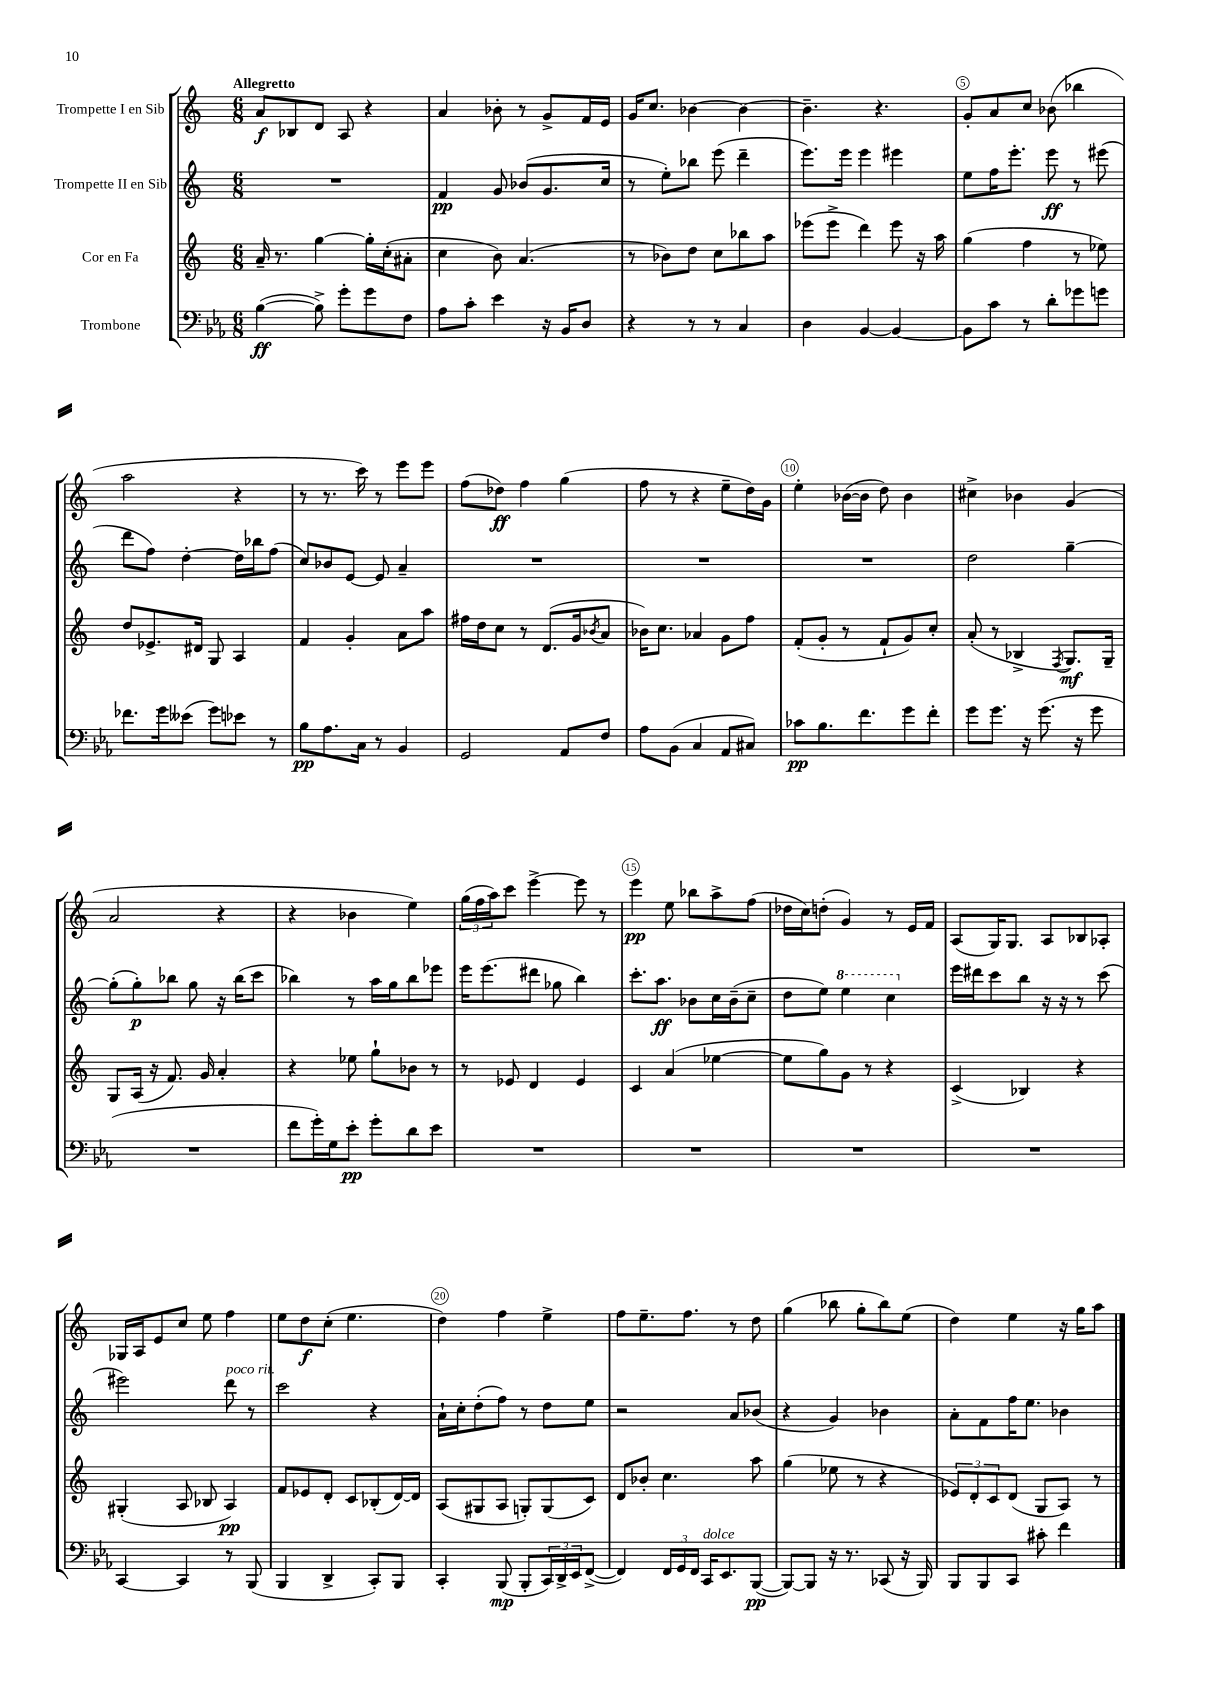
<<
\new StaffGroup <<
\new Staff = "s0" \with { instrumentName = "Trompette I en Sib" } {
    \clef treble \key c \major \numericTimeSignature \time 6/8 \tempo "Allegretto"
    a'8\f bes8 d'8 a8 r4 |
    a'4 bes'8-. r8 g'8-> f'16 e'16 |
    g'16 c''8. bes'4~ bes'4~ |
    bes'4.-- r4. |
    g'8-. a'8 c''8 bes'8( bes''4 |
    a''2 r4 |
    r8 r8. c'''16) r8 e'''8 e'''8 |
    f''8( des''8\ff) f''4 g''4( |
    f''8 r8 r4 e''8-- d''16) g'16 |
    e''4-. bes'16~( bes'16 d''8) bes'4 |
    cis''4-> bes'4 g'4( |
    a'2 r4 |
    r4 bes'4 e''4) |
    \tuplet 3/2 { g''16( f''16 a''16) } c'''8 e'''4~-> e'''8 r8 |
    e'''4\pp e''8 bes''8 a''8-> f''8( |
    des''16 c''16) d''8-.( g'4) r8 e'16 f'16 |
    a8( g16) g8. a8 bes8 aes8-. |
    ges16 a16 e'8 c''8 e''8 f''4 |
    e''8 d''8\f c''8-.( e''4. |
    d''4) f''4 e''4-> |
    f''8 e''8.-- f''8. r8 d''8 |
    g''4( bes''8 g''8-. bes''8) e''8( |
    d''4) e''4 r16 g''16 a''8 \bar "|." |
}
\new Staff = "s1" \with { instrumentName = "Trompette II en Sib" } {
    \clef treble \key c \major \numericTimeSignature \time 6/8
    R2. |
    f'4\pp g'8 bes'8( g'8. c''16 |
    r8 e''8-.) bes''8 e'''8( d'''4-- |
    e'''8.) e'''16 e'''4 eis'''4 |
    e''8 f''16 e'''8.-. e'''8\ff r8 eis'''8( |
    d'''8 f''8) d''4~-. d''16 bes''16 f''8( |
    c''8) bes'8 e'8~ e'8 a'4-- |
    R2. |
    R2. |
    R2. |
    d''2 g''4~-- |
    g''8-.( g''8-.\p) bes''8 g''8 r16 bes''16( c'''8 |
    bes''4) r8 a''16 g''16 bes''8 ees'''8 |
    e'''16 e'''8.( dis'''8 ges''8 b''4) |
    c'''8.-. a''8.\ff bes'8 c''16 bes'16--( c''8-- |
    d''8 e''8) \ottava #1 e'''4 c'''4 \ottava #0 |
    e'''16 dis'''16 c'''8 b''8 r16 r16 r8 c'''8( |
    eis'''2) d'''8^\markup { \italic "poco rit." } r8 |
    c'''2 r4 |
    a'16-! c''16-. d''8-.( f''8) r8 d''8 e''8 |
    r2 a'8 bes'8( |
    r4 g'4) bes'4 |
    a'8-. f'8 f''16 e''8. bes'4 \bar "|." |
}
\new Staff = "s2" \with { instrumentName = "Cor en Fa" } {
    \clef treble \key c \major \numericTimeSignature \time 6/8
    a'16-- r8. g''4~ g''16-. c''16-.( ais'8-. |
    c''4 b'8) a'4.( |
    r8 bes'8) d''8 c''8 bes''8 a''8 |
    ees'''8( ees'''8-> d'''4) ees'''8 r16 a''16 |
    g''4( f''4 r8 ees''8) |
    d''8 ees'8.-> dis'16 g8 a4 |
    f'4 g'4-. a'8 a''8 |
    fis''16 d''16 c''8 r8 d'8.( g'16 \acciaccatura { bes'8 } a'8 |
    bes'16) c''8. aes'4 g'8 f''8 |
    f'8-.( g'8-. r8 f'8-! g'8) c''8-. |
    a'8-.( r8 bes4-> \acciaccatura { f8 } g8.\mf) g16-- |
    g8 a16( r16 f'8.) g'16 a'4-. |
    r4 ees''8 g''8-! bes'8 r8 |
    r8 ees'8 d'4 ees'4 |
    c'4 a'4( ees''4~ |
    ees''8 g''8) g'8 r8 r4 |
    c'4->( bes4) r4 |
    gis4-.( a8 bes8 a4\pp) |
    f'8 ees'8 d'8-. c'8 bes8-.( d'16~) d'16 |
    a8( gis8 a8 g8-.) g8( c'8) |
    d'8 bes'8-. c''4. a''8 |
    g''4( ees''8 r8 r4 |
    \tuplet 3/2 { ees'8) d'8-. c'8 } d'8( g8 a8) r8 \bar "|." |
}
\new Staff = "s3" \with { instrumentName = "Trombone" } {
    \clef bass \key ees \major \numericTimeSignature \time 6/8
    bes4~\ff( bes8->) g'8-. g'8 f8 |
    aes8 c'8-. ees'4 r16 bes,16 d8 |
    r4 r8 r8 c4 |
    d4 bes,4~ bes,4~ |
    bes,8 c'8 r8 d'8-. ges'8 g'8 |
    fes'8. g'16 eeses'8( g'8) ees'8 r8 |
    bes8\pp aes8. c16 r8 bes,4 |
    g,2 aes,8 f8 |
    aes8 bes,8( c4 aes,8 cis8) |
    ces'8\pp bes8. f'8. g'8 f'8-. |
    g'8 g'8. r16 g'8.( r16 g'8 |
    R2. |
    f'8 g'16-.) g16 ees'8-.\pp g'8-. d'8 ees'8 |
    R2. |
    R2. |
    R2. |
    R2. |
    c,4~ c,4 r8 bes,,8( |
    bes,,4 d,4-> c,8-.) bes,,8 |
    c,4-. bes,,8\mp( bes,,8-. \tuplet 3/2 { c,16) d,16-> ees,16 } f,8~->( |
    f,4) \tuplet 3/2 { f,16 g,16 f,16 } c,16^\markup { \italic "dolce" } ees,8. bes,,8~\pp( |
    bes,,8~) bes,,8 r16 r8. ces,8( r16 bes,,16) |
    bes,,8 bes,,8 c,8 cis'8-. f'4 \bar "|." |
}
>>
>>
\layout { \context { \Score \override BarNumber.break-visibility = ##(#f #t #t) barNumberVisibility = #(every-nth-bar-number-visible 5) \override BarNumber.stencil = #(make-stencil-circler 0.1 0.3 ly:text-interface::print) } }
